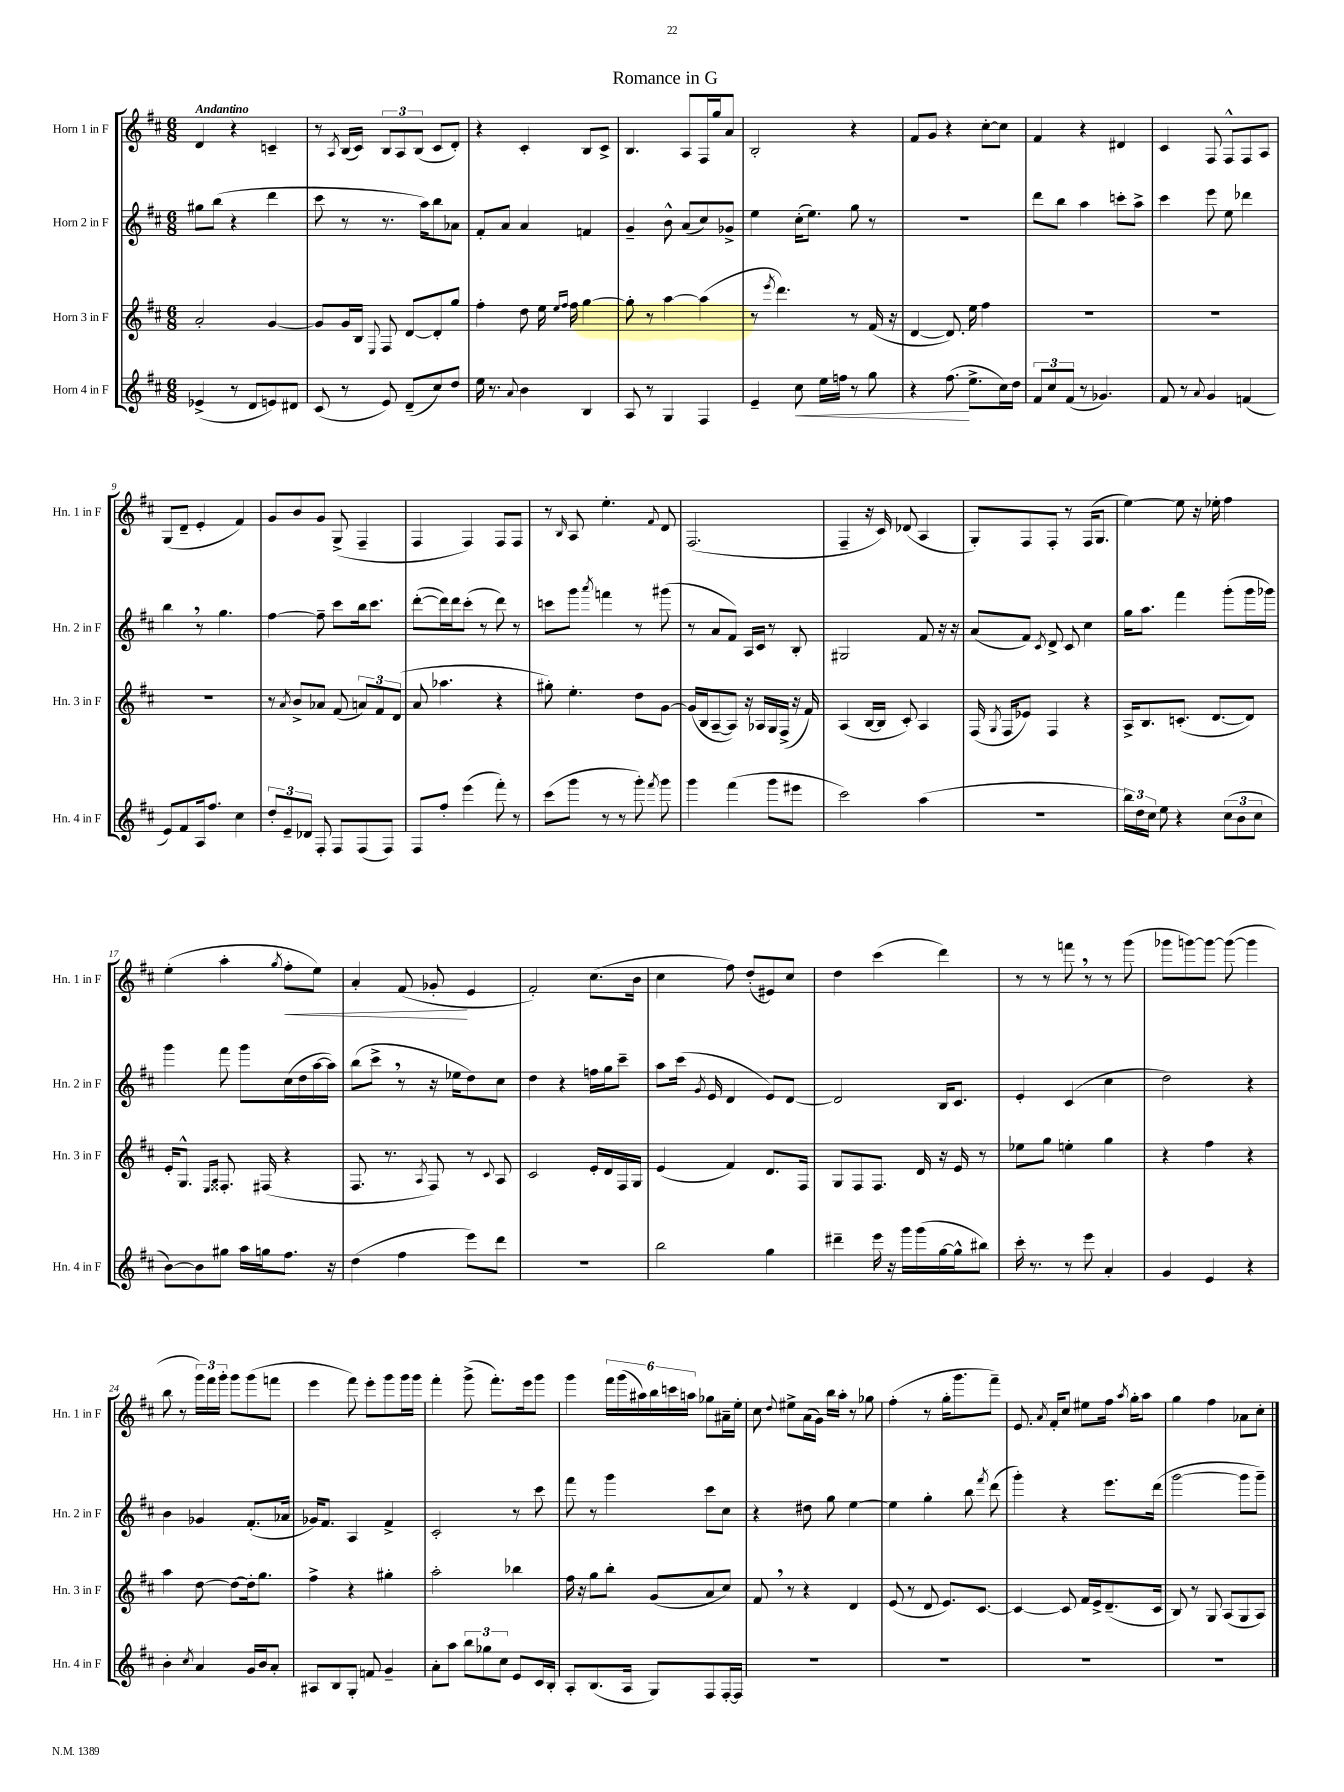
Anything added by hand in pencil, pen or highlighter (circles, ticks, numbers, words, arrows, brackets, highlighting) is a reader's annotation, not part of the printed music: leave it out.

**kern	**kern	**kern	**kern
*staff4	*staff3	*staff2	*staff1
*clefG2	*clefG2	*clefG2	*clefG2
*k[f#c#]	*k[f#c#]	*k[f#c#]	*k[f#c#]
*M6/8	*M6/8	*M6/8	*M6/8
(4e-^	2a'	8gg#	4d
.	.	(8bb	.
8r	.	4r	4r
8d	.	.	.
8e)	[4g	4ddd	4c~
8d#	.	.	.
=	=	=	=
(8c#	8g]	8ccc#	8r
.	.	.	8qA
8r	16g	8r	(16B
.	16B	.	16c#)
.	8qqE	.	.
8e)	8F#	8.r	12B
.	.	.	12A
(8d~	[8d	.	.
.	.	.	(12B
.	.	16aa)	.
8cc#)	8d']	8bb	8c#
8dd	8gg	8a-	8d')
=	=	=	=
16ee	4ff#'	8f#'	4r
8.r	.	.	.
.	.	8a	.
8qqa	.	.	.
4b	8dd	4a	4c#'
.	16ee	.	.
.	16qqee	.	.
.	16qqff#	.	.
.	16ff#	.	.
4B	[4gg	4f	8B
.	.	.	8c#^
=	=	=	=
8A	8gg']	4g~	4.B
8r	8r	.	.
4G	[4aa	8b^^	.
.	.	(8a	8A
4F#	(4aa]	8cc#)	16F#
.	.	.	16gg
.	.	8g-^	8a
=	=	=	=
4e~	8r	4ee	2B'
.	8qeee	.	.
.	4.ddd)	.	.
8cc#	.	(16cc#'	.
.	.	8.ee)	.
16ee	.	.	.
16ff	.	.	.
8r	8r	8gg	4r
8gg	(16f#	8r	.
.	16r	.	.
=	=	=	=
4r	[4d	2.r	8f#
.	.	.	8g
(8.ff#	8.d])	.	4r
8.ee^	16ee	.	.
.	4ff#	.	[8cc#'
16cc#)	.	.	8cc#]
16dd	.	.	.
=	=	=	=
12f#	2.r	8ddd	4f#
12cc#	.	.	.
.	.	8bb	.
(12f#	.	.	.
8r	.	4aa	4r
4.g-)	.	.	.
.	.	8ccc'	4d#
.	.	8aa^	.
=	=	=	=
8f#	2.r	4ccc#	4c#
8r	.	.	.
8qqa	.	.	.
4g	.	8eee	8F#
.	.	8ee	8F#^^
(4f	.	4ddd-	8F#
.	.	.	8A
=	=	=	=
8e)	2.r	4bb	(8G
8f#	.	.	8d~
16A	.	8r	4e'
8.ff#	.	.	.
.	.	4.gg	.
4cc#	.	.	4f#)
=	=	=	=
12dd'	8r	[4ff#	8g
12e~	.	.	.
.	8qa	.	.
.	8b^	.	8b
12d-	.	.	.
8F#'	8a-	8ff#~]	8g
8F#	(8f#	8ccc#	(8G^
(8F#	12a)	16bb	4F#~
.	.	8.ccc#	.
.	12f#	.	.
8F#)	.	.	.
.	(12d	.	.
=	=	=	=
8F#	8a	([8ddd'	4F#
8ff#'	4.aa-	16ddd])	.
.	.	16ddd	.
(4eee	.	(8ccc#'	4F#)
.	.	8r	.
8fff#')	4r	8ddd)	8F#
8r	.	8r	8F#
=	=	=	=
(8ccc#	8gg#')	8ccc	8r
.	.	.	16qqB
8ggg	4.ee'	8ggg	8A
.	.	8qaaa	.
8r	.	4fff	4.ee'
8r	.	.	.
8ggg')	8dd	8r	.
8qfff#	.	.	8qqf#
8ggg	[8g	(8ggg#	8d
=	=	=	=
4ggg	(16g]	8r	(2.F#
.	16B	.	.
.	[8A~	8a	.
(4fff#	8A])	8f#)	.
.	16r	16A	.
.	16A-	16c#	.
8ggg	16G	8r	.
.	(16F#^	.	.
8eee#	16r	8B'	.
.	16f#)	.	.
=	=	=	=
2ccc#)	(4A	2G#	4F#~
.	[16B	.	16r
.	16B]	.	16c#)
.	8c#')	.	(8d-
(4aa	4A	8f#	4A
.	.	16r	.
.	.	16r	.
=	=	=	=
2.r	(16F#	(8a	8G')
.	8qG	.	.
.	16F#	.	.
.	8e-)	8f#)	8F#
.	.	8qc#	.
.	4F#	8d^	8F#'
.	.	8c#	8r
.	4r	4cc#	(16F#
.	.	.	8.G
=	=	=	=
24bb)	16A^	16gg	[4ee)
24dd	.	.	.
.	8.B	8.aa	.
24cc#	.	.	.
8ee	.	.	.
4r	(8.c'	4fff#	8ee]
.	.	.	16r
.	[8.d	.	16ee-'
(12cc#	.	(8ggg'	4ff#
12b	.	.	.
.	8d])	16ggg	.
12cc#	.	.	.
.	.	16ggg-)	.
=	=	=	=
[8b)	16e'	4ggg	(4ee'
.	8.G^^	.	.
8b]	.	.	.
.	16qqE	.	.
.	16qqA	.	.
8gg#	8.F##'	8fff#	4aa'
16aa	.	8ggg	.
16gg	(16F#	.	.
.	.	.	8qgg
8.ff#	4r	(16cc#	8ff#'
.	.	16dd	.
.	.	[16aa	8ee)
16r	.	16aa])	.
=	=	=	=
(4dd	8.F#	(8bb	4a'
.	.	8ccc#^	.
.	8.r	.	.
4ff#	.	8r	(8f#
.	8qA	.	.
.	8F#)	16r	8g-'
.	.	16ee-	.
8eee)	8r	8dd)	4e
.	8qqc#	.	.
8ddd	8A	8cc#	.
=	=	=	=
2.r	2c#	4dd	2f#')
.	.	4r	.
.	16e'	16ff	(8.cc#
.	16d	16gg	.
.	16F#	8ccc#~	.
.	16G	.	16b
=	=	=	=
2bb	(4e	8aa	4cc#
.	.	(16ccc#	.
.	.	8qg	.
.	.	16e	.
.	4f#)	4d	8ff#)
.	.	.	(8dd'
4gg	8.d	8e)	8e#)
.	.	[8d	8cc#
.	16F#	.	.
=	=	=	=
4ddd#~	8G	2d]	4dd
.	8F#	.	.
16eee	8.F#	.	(4ccc#
16r	.	.	.
16ggg	.	.	.
(16ggg	16d	.	.
[16gg	16r	16B	4ddd)
16gg^^]	16e	8.c#	.
8bb#)	8r	.	.
=	=	=	=
16ccc#'	8ee-	4e'	8r
8.r	.	.	.
.	8gg	.	8r
8r	4ee'	(4c#	8fff
8eee	.	.	8r
4a'	4gg	4cc#	8r
.	.	.	(8ggg
=	=	=	=
4g	4r	2dd)	8ggg-
.	.	.	[8ggg)
4e	4ff#	.	8ggg_
.	.	.	(8ggg_
4r	4r	4r	4ggg]
=	=	=	=
4b'	4aa	4b	8bb
.	.	.	8r
8qcc#	.	.	.
4a	[8dd	4g-	24ggg)
.	.	.	24fff#
.	.	.	24ggg'
.	8dd_	.	8ggg
16g	16dd']	(8.f#'	(8ggg
16b	8.gg	.	.
8a'	.	.	8fff
.	.	16a-	.
=	=	=	=
8A#	4ff#^	16g-)	4eee
.	.	8.f#	.
8B	.	.	.
8G'	4r	4A	8fff#)
8f	.	.	8eee'
4g~	4gg#'	4f#^	8ggg
.	.	.	16ggg
.	.	.	16ggg
=	=	=	=
8a'	2aa'	2c#'	4fff#'
8aa	.	.	.
12bb	.	.	(8ggg^
12gg-	.	.	.
.	.	.	8.fff#')
12cc#	.	.	.
8e	4bb-	8r	.
.	.	.	16eee
16c#	.	8ccc#	8ggg
16B'	.	.	.
=	=	=	=
8A'	16ff#	8fff#	4ggg
.	16r	.	.
(8.B	8gg	8r	.
.	8bb'	4ggg	24fff#
.	.	.	(24ggg
16A	.	.	.
.	.	.	24aa#)
8G)	(8g	.	24bb
.	.	.	24ccc
.	.	.	24aa
8F#	8a	8ccc#	8gg-
[16F#'	8cc#)	8cc#	16a#~
16F#]	.	.	16ee'
=	=	=	=
2.r	8f#	4r	8cc#
.	.	.	8qqdd
.	8r	.	8ee#^
.	4r	8dd#	(16a
.	.	.	16g)
.	.	8gg	16bb
.	.	.	16aa'
.	4d	[4ee	8r
.	.	.	8gg-
=	=	=	=
2.r	(8e	4ee]	(4ff#'
.	8r	.	.
.	8d	4gg'	8r
.	8.e)	.	16gg'
.	.	.	8.ggg
.	.	8bb	.
.	[8.c#	.	.
.	.	8qfff#	.
.	.	(8ddd	8fff#~)
=	=	=	=
2.r	4c#_	4ggg')	8.e
.	.	.	8qa
.	.	.	16f#'
.	8c#]	4r	8cc#
.	16f#	.	8ee#
.	16e^	.	.
.	(8.d~	8.eee	16ff#
.	.	.	8qaa
.	.	.	16gg'
.	.	.	8aa
.	16c#	(16ddd	.
=	=	=	=
2.r	8B)	[2ggg	4gg
.	8r	.	.
.	8G	.	4ff#
.	(8A	.	.
.	8G	8ggg]	8a-
.	8A)	8ggg~)	8cc#'
==	==	==	==
*-	*-	*-	*-
